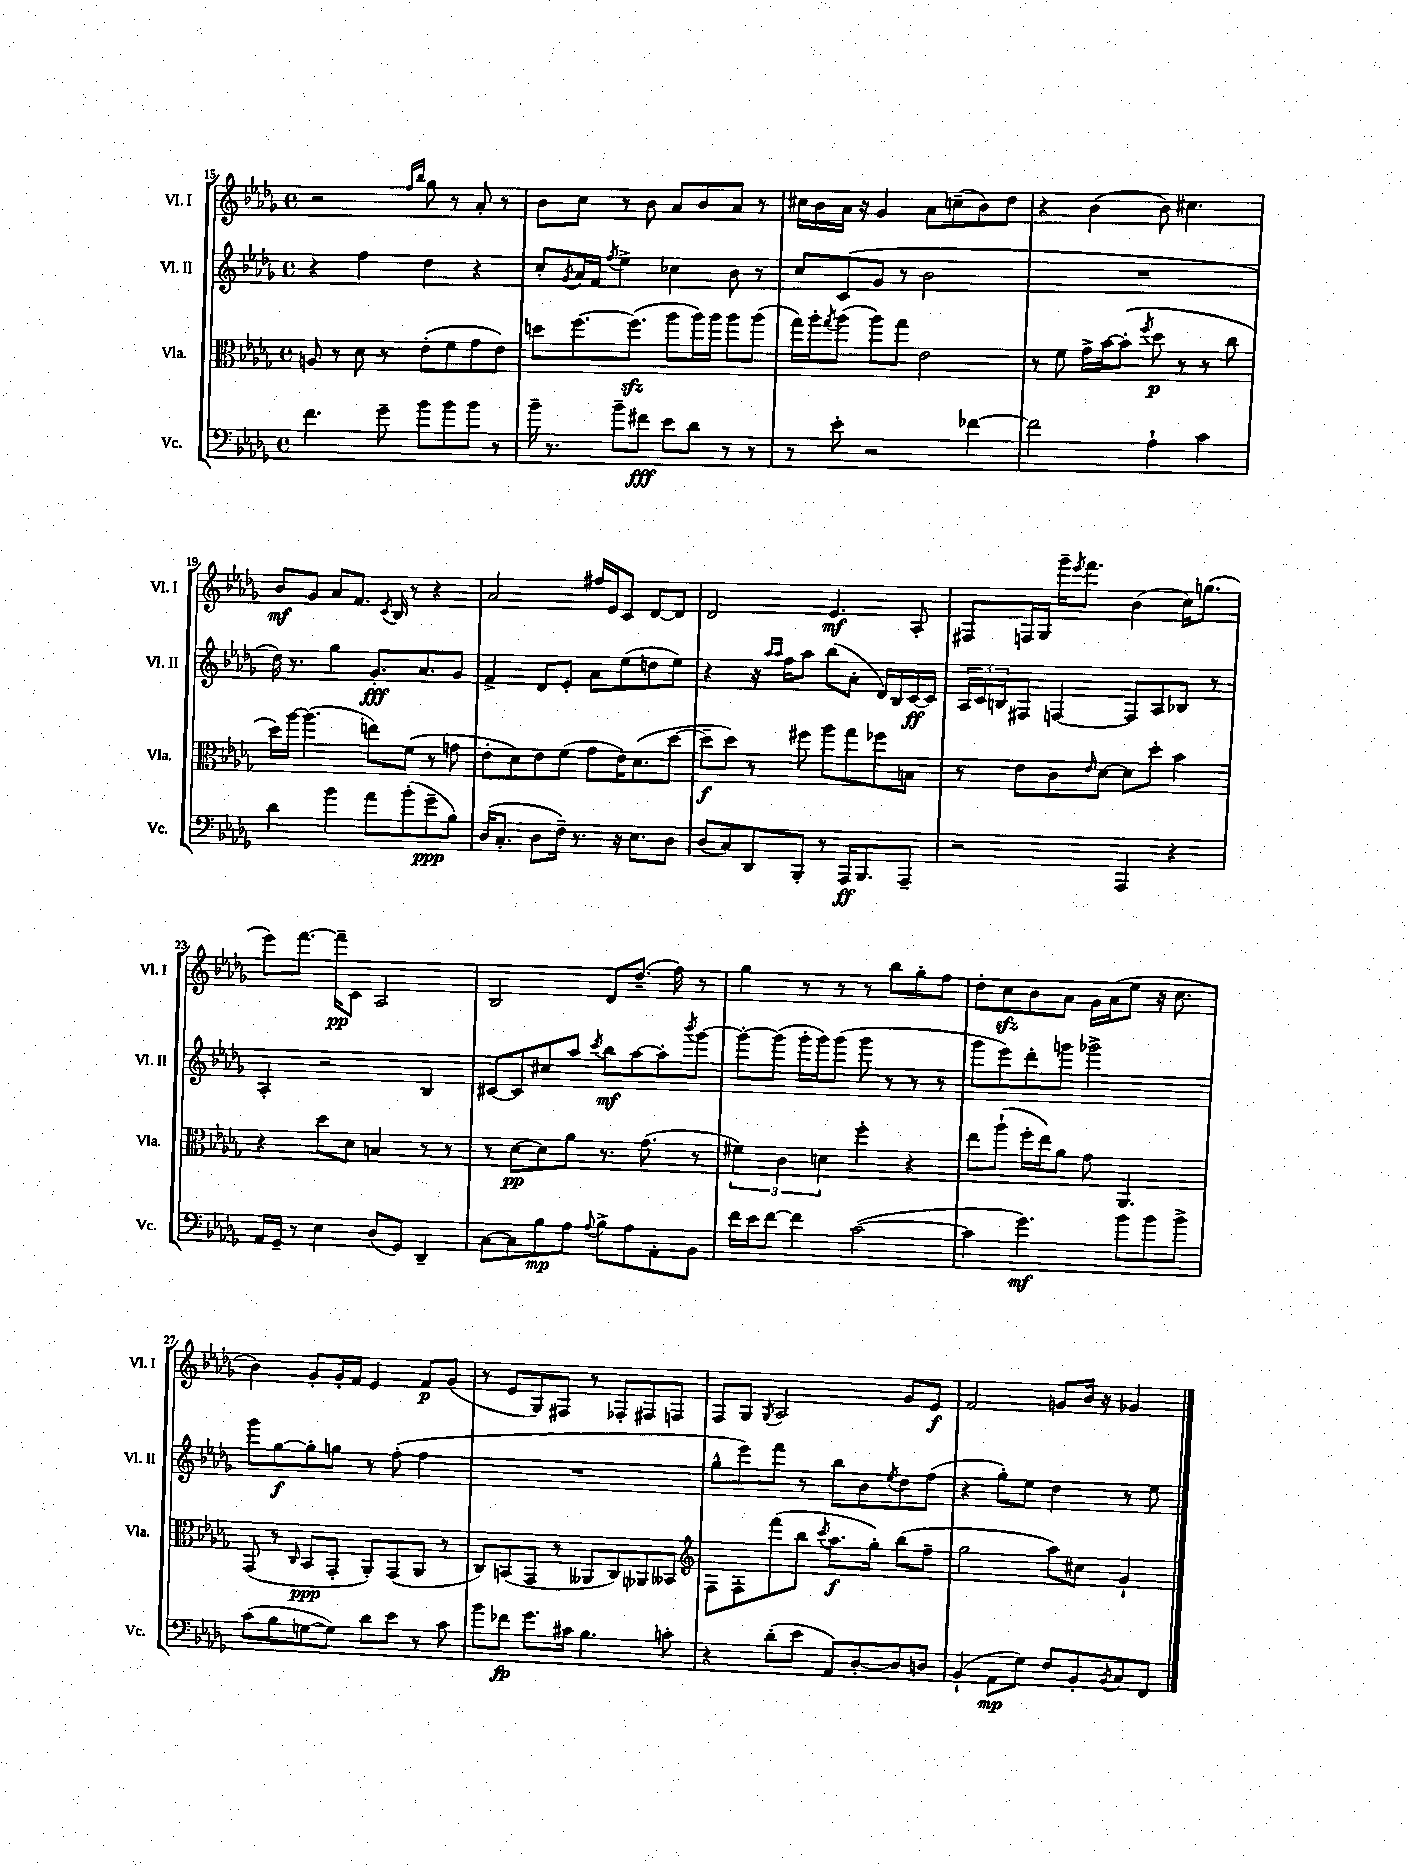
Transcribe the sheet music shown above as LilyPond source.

<<
\new StaffGroup <<
\new Staff = "s0" \with { instrumentName = "Vl. I" shortInstrumentName = "Vl. I" } {
    \clef treble \key des \major \defaultTimeSignature \time 4/4
    r2 \grace { f''16 bes''16 } ges''8 r8 aes'8-. r8 |
    bes'8 c''8 r8 bes'8 aes'8 bes'8 aes'8 r8 |
    cis''16 bes'16 aes'16 r16 ges'4 aes'8 c''8--( bes'8) des''8 |
    r4 bes'4( bes'8) cis''4. |
    bes'8\mf ges'8 aes'8 f'8. \acciaccatura { c'8 } bes16 r8 r4 |
    aes'2 fis''16 ees'16 c'8 des'8~ des'8 |
    des'2 ees'4.\mf aes8-. |
    fis8 f16 ges16 ges'''16-- \acciaccatura { ees'''8 } f'''8. bes'4( c''16) g''8.( |
    ees'''8) f'''8.~ f'''16--\pp c'8 aes2 |
    bes2 des'8 des''8.--( f''16) r8 |
    ges''4 r8 r8 r8 bes''8 ges''8-. f''8 |
    des''8-. c''8\sfz bes'8 aes'8 ges'16 aes'16( ees''8 r16 c''8. |
    bes'4) ges'8-. ges'16-. f'16 ees'4 f'8\p ges'8( |
    r8 ees'8 ges8) fis8 r8 fes8-. fis8 f8 |
    f8 ges8 \acciaccatura { ges8 } aes2 ges'8 ees'8\f |
    f'2 g'8 bes'16 r16 ges'4 \bar "|." |
}
\new Staff = "s1" \with { instrumentName = "Vl. II" shortInstrumentName = "Vl. II" } {
    \clef treble \key des \major \defaultTimeSignature \time 4/4
    r4 f''4 des''4 r4 |
    c''8-. \acciaccatura { ges'8 } aes'16 f'16 \acciaccatura { f''8 } ees''4-> ces''4 bes'8 r8 |
    c''8 c'8( ges'8 r8 bes'2 |
    R1 |
    des''16) r8. ges''4 ges'8.-.\fff aes'8. ges'8 |
    f'4-> des'8 ees'8-. aes'8 ees''8( d''8 ees''8) |
    r4 r16 \grace { aes''16 aes''16 } f''16 aes''8 bes''8( aes'8-. des'16) bes16 c'16~\ff c'16 |
    \tuplet 3/2 { aes16 c'16 b16 } fis8 f4~ f8 aes8 bes8 r8 |
    aes4-. r2 bes4 |
    cis'8~ cis'8 cis''8 aes''8 \acciaccatura { c'''8 } bes''8\mf aes''8~ aes''8-. \acciaccatura { bes'''8 } ges'''8~ |
    ges'''8~-. ges'''8( ges'''16-. ges'''16) ges'''8( ges'''8 r8 r8 r8 |
    ges'''8 ees'''8) des'''8-. g'''8 ges'''2-> |
    ges'''8 ges''8~\f ges''8-. g''8 r8 f''8-.( f''4 |
    R1 |
    ges''8-^ ees'''8) f'''8 r8 bes''8 bes'8 \acciaccatura { ees''8 } des''8 f''8( |
    r4 ges''8-.) ees''8 des''4 r8 ees''8 \bar "|." |
}
\new Staff = "s2" \with { instrumentName = "Vla." shortInstrumentName = "Vla." } {
    \clef alto \key des \major \defaultTimeSignature \time 4/4
    a8 r8 des'8 r8 ees'8-.( f'8 ges'8 ees'8) |
    d''8 f''8.~ f''8.\sfz( aes''8 aes''16) aes''16 aes''8 aes''8( |
    ges''16) aes''16-. \acciaccatura { ges''8 } aes''8( aes''8) ges''8 ees'2 |
    r8 f'8 ges'16-> bes'16~ bes'8-.( \acciaccatura { f''8 } des''8\p r8 r8 c''8 |
    des''16) aes''16~ aes''4.( e''8) f'8( r8 g'8 |
    ees'8-. des'8) ees'8 f'8( ges'8 ees'16) des'8.( des''8~ |
    des''8--\f des''8) r8 fis''8 aes''8 ges''8 fes''8 b8 |
    r8 ees'8 c'8 \grace { ees'16 } des'8~ des'8 des''8-. bes'4 |
    r4 des''8 des'8 b4 r8 r8 |
    r8 des'8~\pp des'8 aes'8 r8. ges'8.( r8 |
    \tuplet 3/2 { fis'4) c'4 d'4 } f''4-. r4 |
    ees''8 aes''8-!( f''16-. ees''16) aes'8 ges'8 aes,4. |
    ges,8( r8 \grace { c16 } bes,8\ppp ges,8-. aes,8-.) ges,8( aes,8 r8 |
    c8) b,8( ges,8 r8 aeses,8 c8) aes,8 beses,8 |
    \clef treble f8 f8-. f'''8( bes''8 \acciaccatura { c'''8 } aes''8.\f ges''16-.) bes''8( f''8-- |
    ges''2 aes''8) cis''8 ges'4-! \bar "|." |
}
\new Staff = "s3" \with { instrumentName = "Vc." shortInstrumentName = "Vc." } {
    \clef bass \key des \major \defaultTimeSignature \time 4/4
    f'4. ges'8-- bes'8 bes'8 bes'8 r8 |
    bes'16-- r8. bes'8-- fis'8\fff ees'8 des'8 r8 r8 |
    r8 ees'8-. r2 fes'4~ |
    fes'2 aes4-! c'4 |
    des'4 bes'4 aes'8 bes'8-.( ges'8--\ppp bes8) |
    des16( c8.-. des8 f16--) r8. r16 ees8. des8 |
    des8( c8) des,8 bes,,8-. r8 aes,,16\ff bes,,8. aes,,8-- |
    r2 aes,,4 r4 |
    aes,16 ges,16-- r8 ees4 des8( ges,8) des,4-- |
    c8~ c8 bes8\mp aes8 \appoggiatura { aes8 } bes8-> aes8 aes,8-. bes,8 |
    f'16 ees'16 f'8~ f'4 c'2~( |
    c'4 ges'4.\mf) bes'8 bes'8 bes'8-> |
    c'8( bes8 g8~ g8) des'8 ees'8 r8 c'8 |
    bes'8 fes'8\fp ges'8. cis'16 bes4. c'8-. |
    r4 des'8-.( ees'8 aes,8) des8~-. des8 d8 |
    bes,4-!( aes,8\mp ges8) f8 bes,8-. \acciaccatura { bes,8 } c8 f,8 \bar "|." |
}
>>
>>
\layout { \context { \Score currentBarNumber = #15 } }
